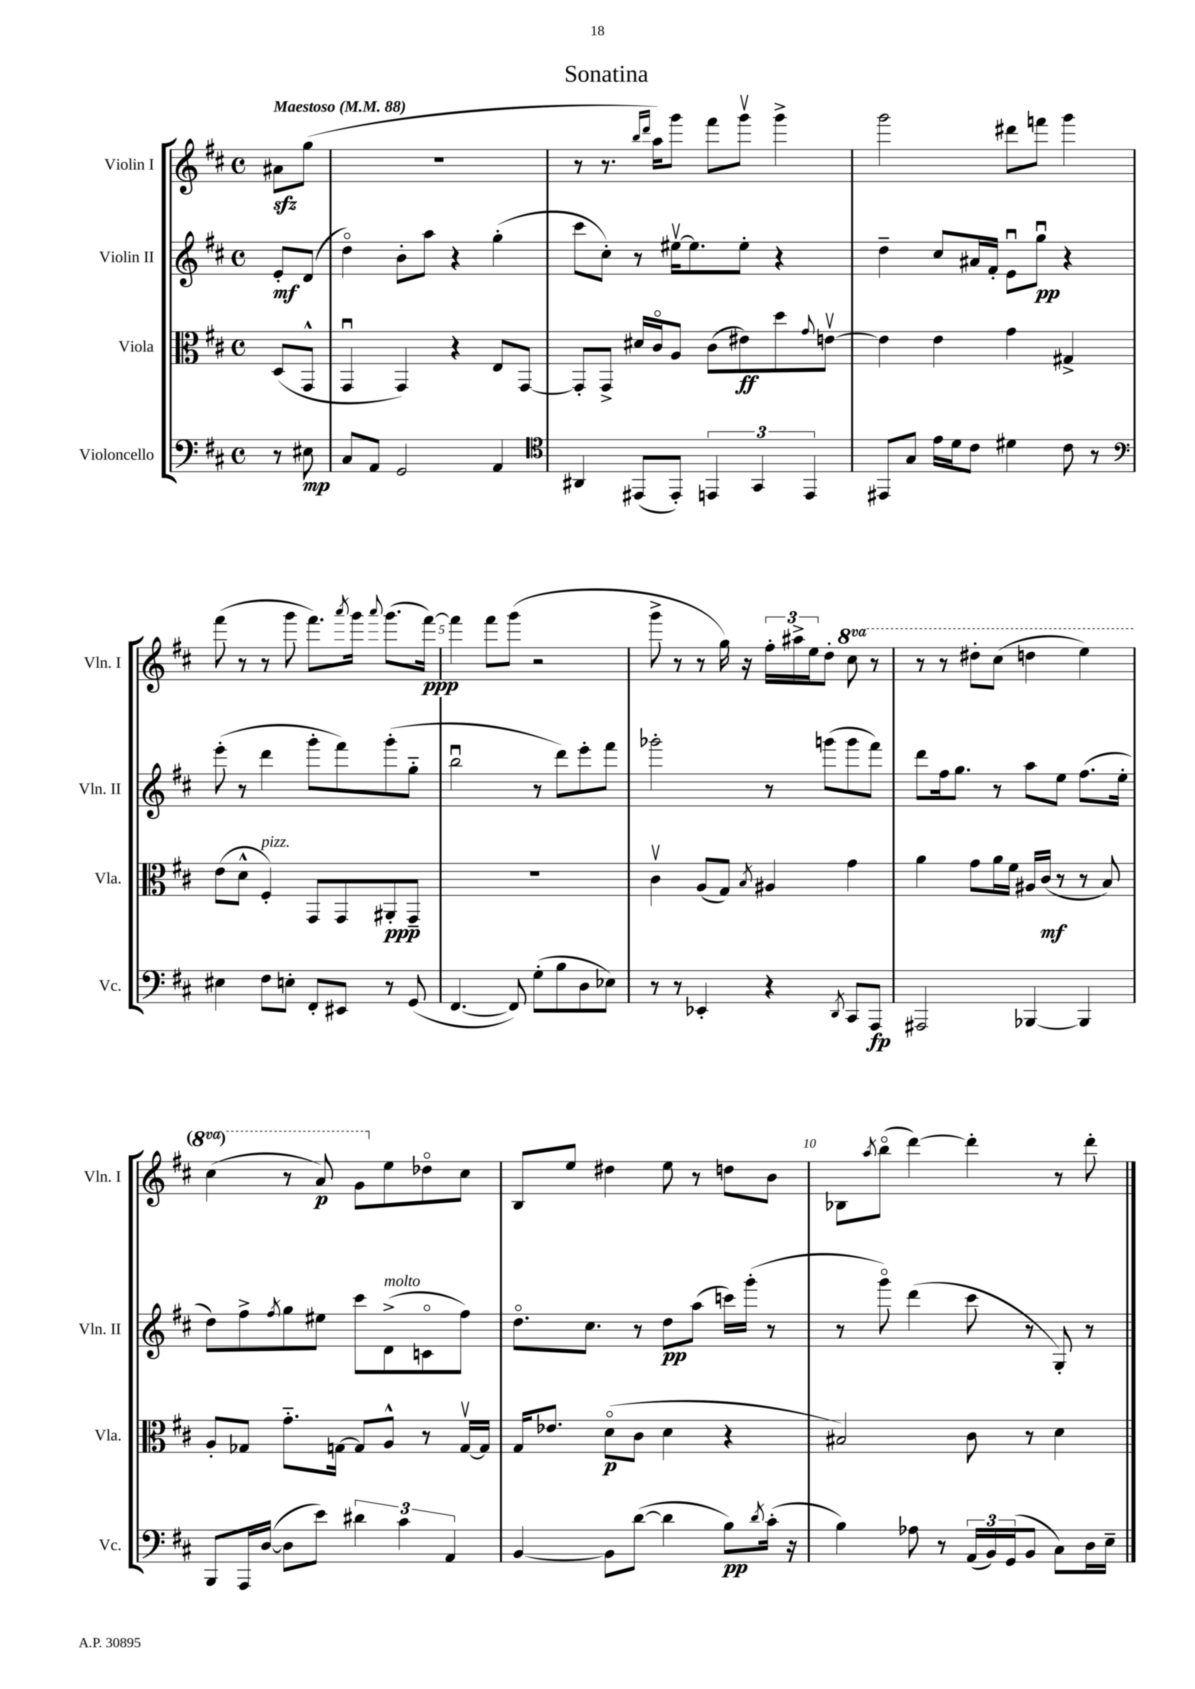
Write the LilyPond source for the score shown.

\header { title = "Sonatina" }
<<
\new StaffGroup <<
\new Staff = "s0" \with { instrumentName = "Violin I" shortInstrumentName = "Vln. I" } {
    \clef treble \key d \major \defaultTimeSignature \time 4/4 \set Staff.ottavationMarkups = #ottavation-simple-ordinals \partial 4 \tempo "Maestoso" 4 = 88
    ais'8\sfz g''8( |
    R1 |
    r8 r8. \grace { b''16 d'''16 } a''16) g'''8 fis'''8 g'''8\upbow g'''4-> |
    g'''2 dis'''8 f'''8 g'''4 |
    fis'''8( r8 r8 g'''8 fis'''8.) \acciaccatura { a'''8 } g'''16 \appoggiatura { a'''8 } g'''8.( fis'''16~\ppp) |
    fis'''4 fis'''8 g'''8( r2 |
    g'''8-> r8 r8 g''16) r16 \tuplet 3/2 { fis''16-. ais''16-> e''16 } d''8-. \ottava #1 cis'''8 r8 |
    r8 r8 dis'''8-. cis'''8( d'''4 e'''4) |
    cis'''4( r8 a''8\p) g''8 \ottava #0 e''8 des''8\flageolet cis''8 |
    b8 e''8 dis''4 e''8 r8 d''8 b'8 |
    bes8 \acciaccatura { a''8 } b''8\flageolet( d'''4~) d'''4-. r8 d'''8-. \bar "|." |
}
\new Staff = "s1" \with { instrumentName = "Violin II" shortInstrumentName = "Vln. II" } {
    \clef treble \key d \major \defaultTimeSignature \time 4/4 \partial 4
    e'8-.\mf d'8( |
    d''4\flageolet) b'8-. a''8 r4 g''4-.( |
    cis'''8 cis''8-.) r8 eis''16~\upbow eis''8. eis''8-. r4 |
    d''4-- cis''8 ais'16 fis'16-. e'8\downbow g''8\downbow\pp r4 |
    e'''8-.( r8 d'''4 g'''8-. fis'''8) g'''8-.( g''8-_ |
    b''2\downbow r8 d'''8) e'''8-. fis'''8 |
    ges'''2-. r8 g'''8( g'''8 fis'''8) |
    d'''8 fis''16 g''8. r8 a''8 e''8 fis''8.( e''16-. |
    d''8) fis''8-> \acciaccatura { fis''8 } g''8 eis''8 cis'''8 d'8->^\markup { \italic "molto" }( c'8\flageolet fis''8) |
    d''8.\flageolet cis''8. r8 d''8\pp a''8( c'''16) g'''16-.( r8 |
    r8 g'''8\flageolet) d'''4( cis'''8 r8 g8-.) r8 \bar "|." |
}
\new Staff = "s2" \with { instrumentName = "Viola" shortInstrumentName = "Vla." } {
    \clef alto \key d \major \defaultTimeSignature \time 4/4 \partial 4
    d8( g,8-^ |
    g,4\downbow g,4) r4 e8 g,8~ |
    g,8-. g,8-> dis'16 cis'16\flageolet a8 cis'8( eis'8\ff) d''8 \appoggiatura { g'8 } e'8~\upbow |
    e'4 e'4 g'4 gis4-> |
    e'8( d'8-^ fis4-.^\markup { \italic "pizz." }) g,8 g,8 ais,8-.\ppp g,8-- |
    R1 |
    cis'4\upbow a8( g8) \acciaccatura { b8 } ais4 g'4 |
    a'4 g'8 a'16 fis'16 ais16 cis'16\mf( r8 r8 b8) |
    a8-. ges8 g'8.-_ g16~ g8 a8-^ r8 g16~\upbow g16 |
    g16 ees'8. d'8\flageolet\p( cis'8 d'4 r4 |
    bis2) cis'8 r8 d'4 \bar "|." |
}
\new Staff = "s3" \with { instrumentName = "Violoncello" shortInstrumentName = "Vc." } {
    \clef bass \key d \major \defaultTimeSignature \time 4/4 \partial 4
    r8 eis8\mp |
    cis8 a,8 g,2 a,4 |
    \clef tenor ais,4 eis,8( eis,8-.) \tuplet 3/2 { e,4 g,4 e,4 } |
    eis,8 g8 e'16 d'16 cis'8 dis'4 cis'8 r8 |
    \clef bass eis4 fis8 e8-. fis,8-. eis,8 r8 g,8( |
    fis,4.~ fis,8) g8-.( b8 d8 ees8) |
    r8 r8 ees,4-. r4 \acciaccatura { d,8 } cis,8 a,,8\fp |
    ais,,2 bes,,4~ bes,,4 |
    b,,8 a,,16 d16~( d8 e'8) \tuplet 3/2 { dis'4 cis'4 a,4 } |
    b,4~ b,8 d'8~( d'4 b8\pp) \acciaccatura { d'8 } cis'16-.( r16 |
    b4) aes8 r8 \tuplet 3/2 { a,16( b,16) g,16( } b,8 cis8) d16 e16-- \bar "|." |
}
>>
>>
\layout { \context { \Score \override BarNumber.break-visibility = ##(#f #t #t) barNumberVisibility = #(every-nth-bar-number-visible 5) } }
